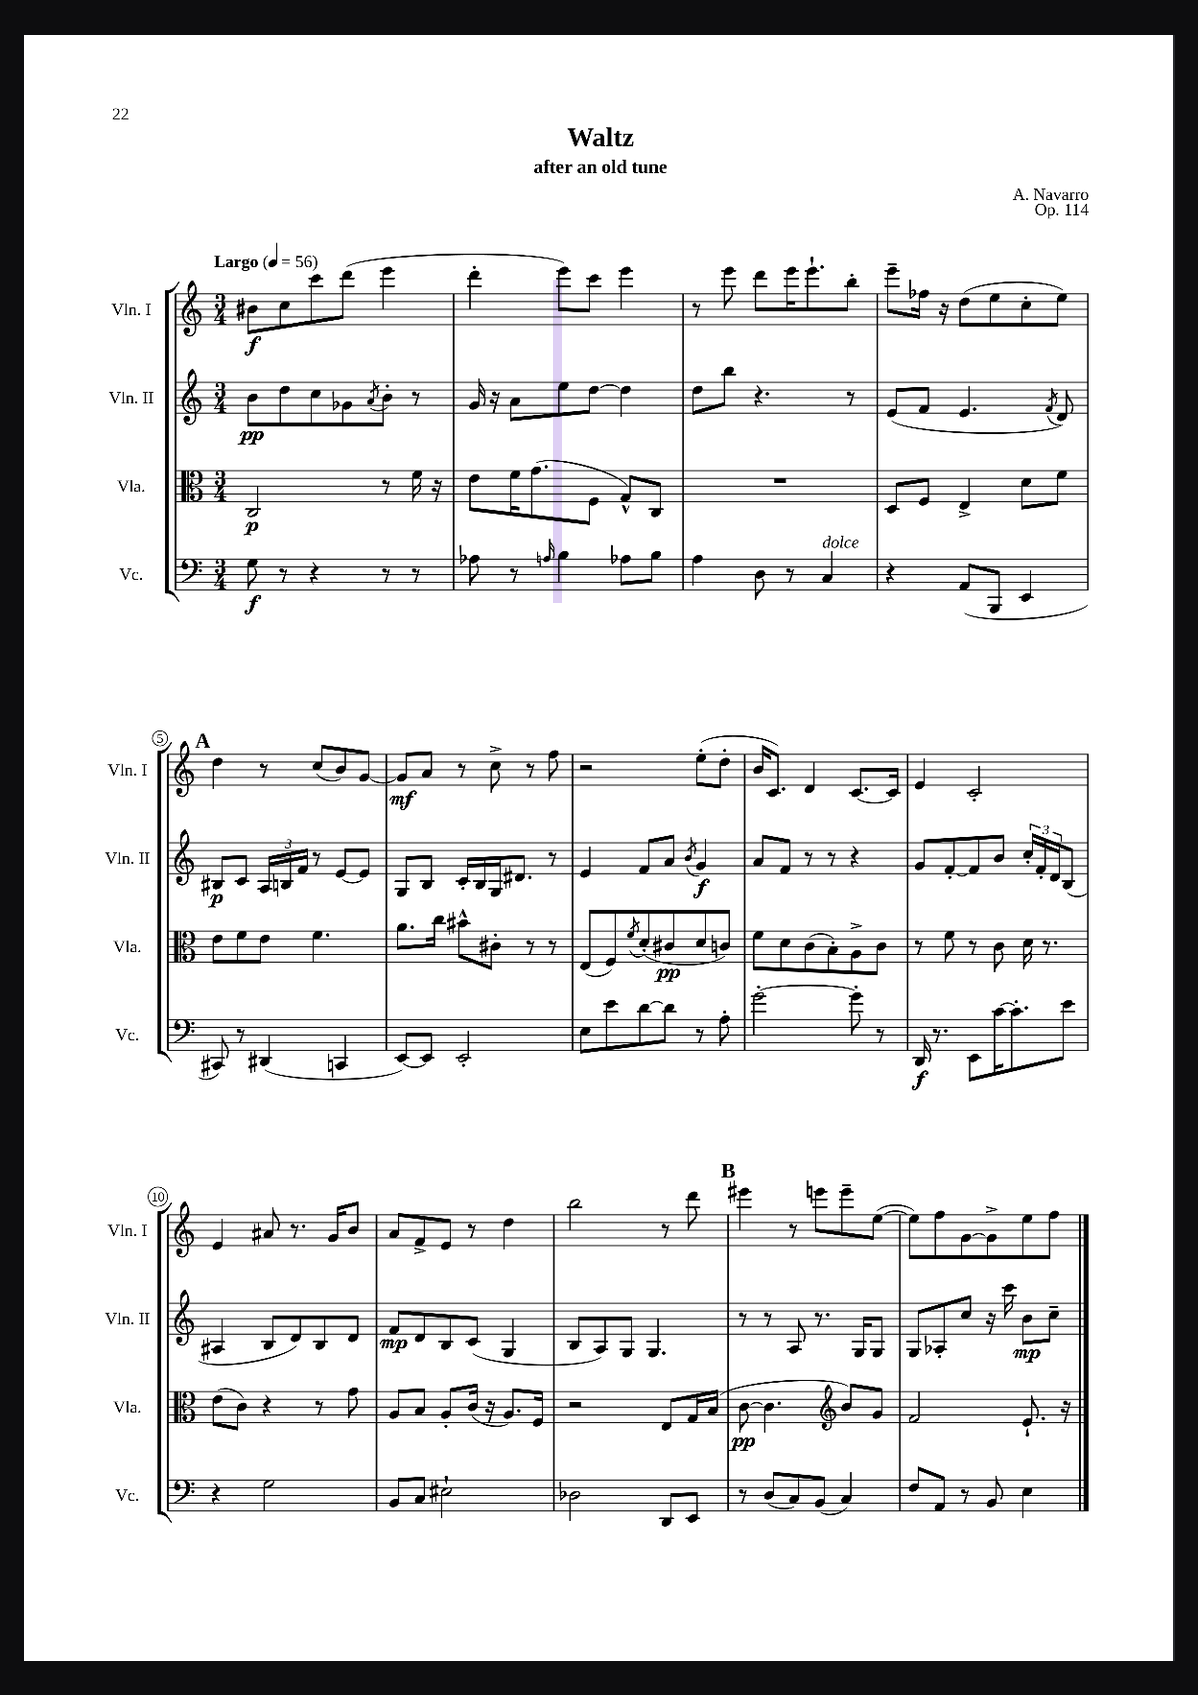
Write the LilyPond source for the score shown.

\header { title = "Waltz" composer = "A. Navarro" subtitle = "after an old tune" opus = "Op. 114" }
<<
\new StaffGroup <<
\new Staff = "s0" \with { instrumentName = "Vln. I" shortInstrumentName = "Vln. I" } {
    \clef treble \key c \major \numericTimeSignature \time 3/4 \tempo "Largo" 4 = 56
    bis'8\f c''8 c'''8 d'''8( e'''4 |
    d'''4-. e'''8) c'''8 e'''4 |
    r8 e'''8 d'''8 e'''16 e'''8.-! b''8-. |
    e'''8-- fes''16 r16 d''8( e''8 c''8-. e''8) |
    \mark \markup { \bold "A" } d''4 r8 c''8( b'8) g'8~ |
    g'8\mf a'8 r8 c''8-> r8 f''8 |
    r2 e''8-.( d''8-. |
    b'16 c'8.) d'4 c'8.~ c'16 |
    e'4 c'2-. |
    e'4 ais'8 r8. g'16 b'8 |
    a'8 f'8-> e'8 r8 d''4 |
    b''2 r8 d'''8 |
    \mark \markup { \bold "B" } eis'''4 r8 e'''8 e'''8-- e''8~( |
    e''8) f''8 g'8~ g'8-> e''8 f''8 \bar "|." |
}
\new Staff = "s1" \with { instrumentName = "Vln. II" shortInstrumentName = "Vln. II" } {
    \clef treble \key c \major \numericTimeSignature \time 3/4
    b'8\pp d''8 c''8 ges'8 \acciaccatura { a'8 } b'8-. r8 |
    g'16 r16 a'8 e''8 d''8~ d''4 |
    d''8 b''8 r4. r8 |
    e'8( f'8 e'4. \acciaccatura { f'8 } d'8) |
    \mark \markup { \bold "A" } bis8\p c'8 \tuplet 3/2 { a16 b16 f'16 } r8 e'8~ e'8 |
    g8 b8 c'16-. b16 g16 dis'8. r8 |
    e'4 f'8 a'8 \acciaccatura { b'8 } g'4\f |
    a'8 f'8 r8 r8 r4 |
    g'8 f'8~-. f'8 b'8 \tuplet 3/2 { c''16-. f'16-. d'16 } b8( |
    ais4 b8 d'8) b8 d'8 |
    f'8\mp d'8 b8 c'8( g4 |
    b8 a8) g8 g4. |
    \mark \markup { \bold "B" } r8 r8 a8 r8. g16 g8 |
    g8 aes8-. c''8 r16 c'''16 b'8\mp c''8-- \bar "|." |
}
\new Staff = "s2" \with { instrumentName = "Vla." shortInstrumentName = "Vla." } {
    \clef alto \key c \major \numericTimeSignature \time 3/4
    c2\p r8 f'16 r16 |
    e'8 f'16 g'8.( f8 g8-^) c8 |
    R2. |
    d8 f8 e4-> d'8 f'8 |
    \mark \markup { \bold "A" } e'8 f'8 e'8 f'4. |
    a'8. c''16 bis'8-^ cis'8-. r8 r8 |
    e8( f8) \acciaccatura { f'8 } d'8-.( cis'8\pp d'8 c'8) |
    f'8 d'8 c'8( b8-.) a8-> c'8 |
    r8 f'8 r8 c'8 d'16 r8. |
    e'8( c'8) r4 r8 g'8 |
    a8 b8 a8-. c'16( r16 a8.) f16 |
    r2 e8 g16 b16( |
    \mark \markup { \bold "B" } c'8~\pp c'4. \clef treble b'8) g'8 |
    f'2 e'8.-! r16 \bar "|." |
}
\new Staff = "s3" \with { instrumentName = "Vc." shortInstrumentName = "Vc." } {
    \clef bass \key c \major \numericTimeSignature \time 3/4
    g8\f r8 r4 r8 r8 |
    aes8 r8 \grace { a16 } b4 aes8 b8 |
    a4 d8 r8 c4^\markup { \italic "dolce" } |
    r4 a,8( b,,8 e,4 |
    \mark \markup { \bold "A" } cis,8) r8 dis,4( c,4 |
    e,8~) e,8 e,2-. |
    e8 e'8 d'8~ d'8 r8 a8-. |
    g'2~-. g'8-. r8 |
    d,16\f r8. e,8 c'16~ c'8.-. e'8 |
    r4 g2 |
    b,8 c8 eis2-! |
    des2 d,8 e,8 |
    \mark \markup { \bold "B" } r8 d8( c8) b,8( c4) |
    f8 a,8 r8 b,8 e4 \bar "|." |
}
>>
>>
\layout { \context { \Score \override BarNumber.stencil = #(make-stencil-circler 0.1 0.3 ly:text-interface::print) } }
